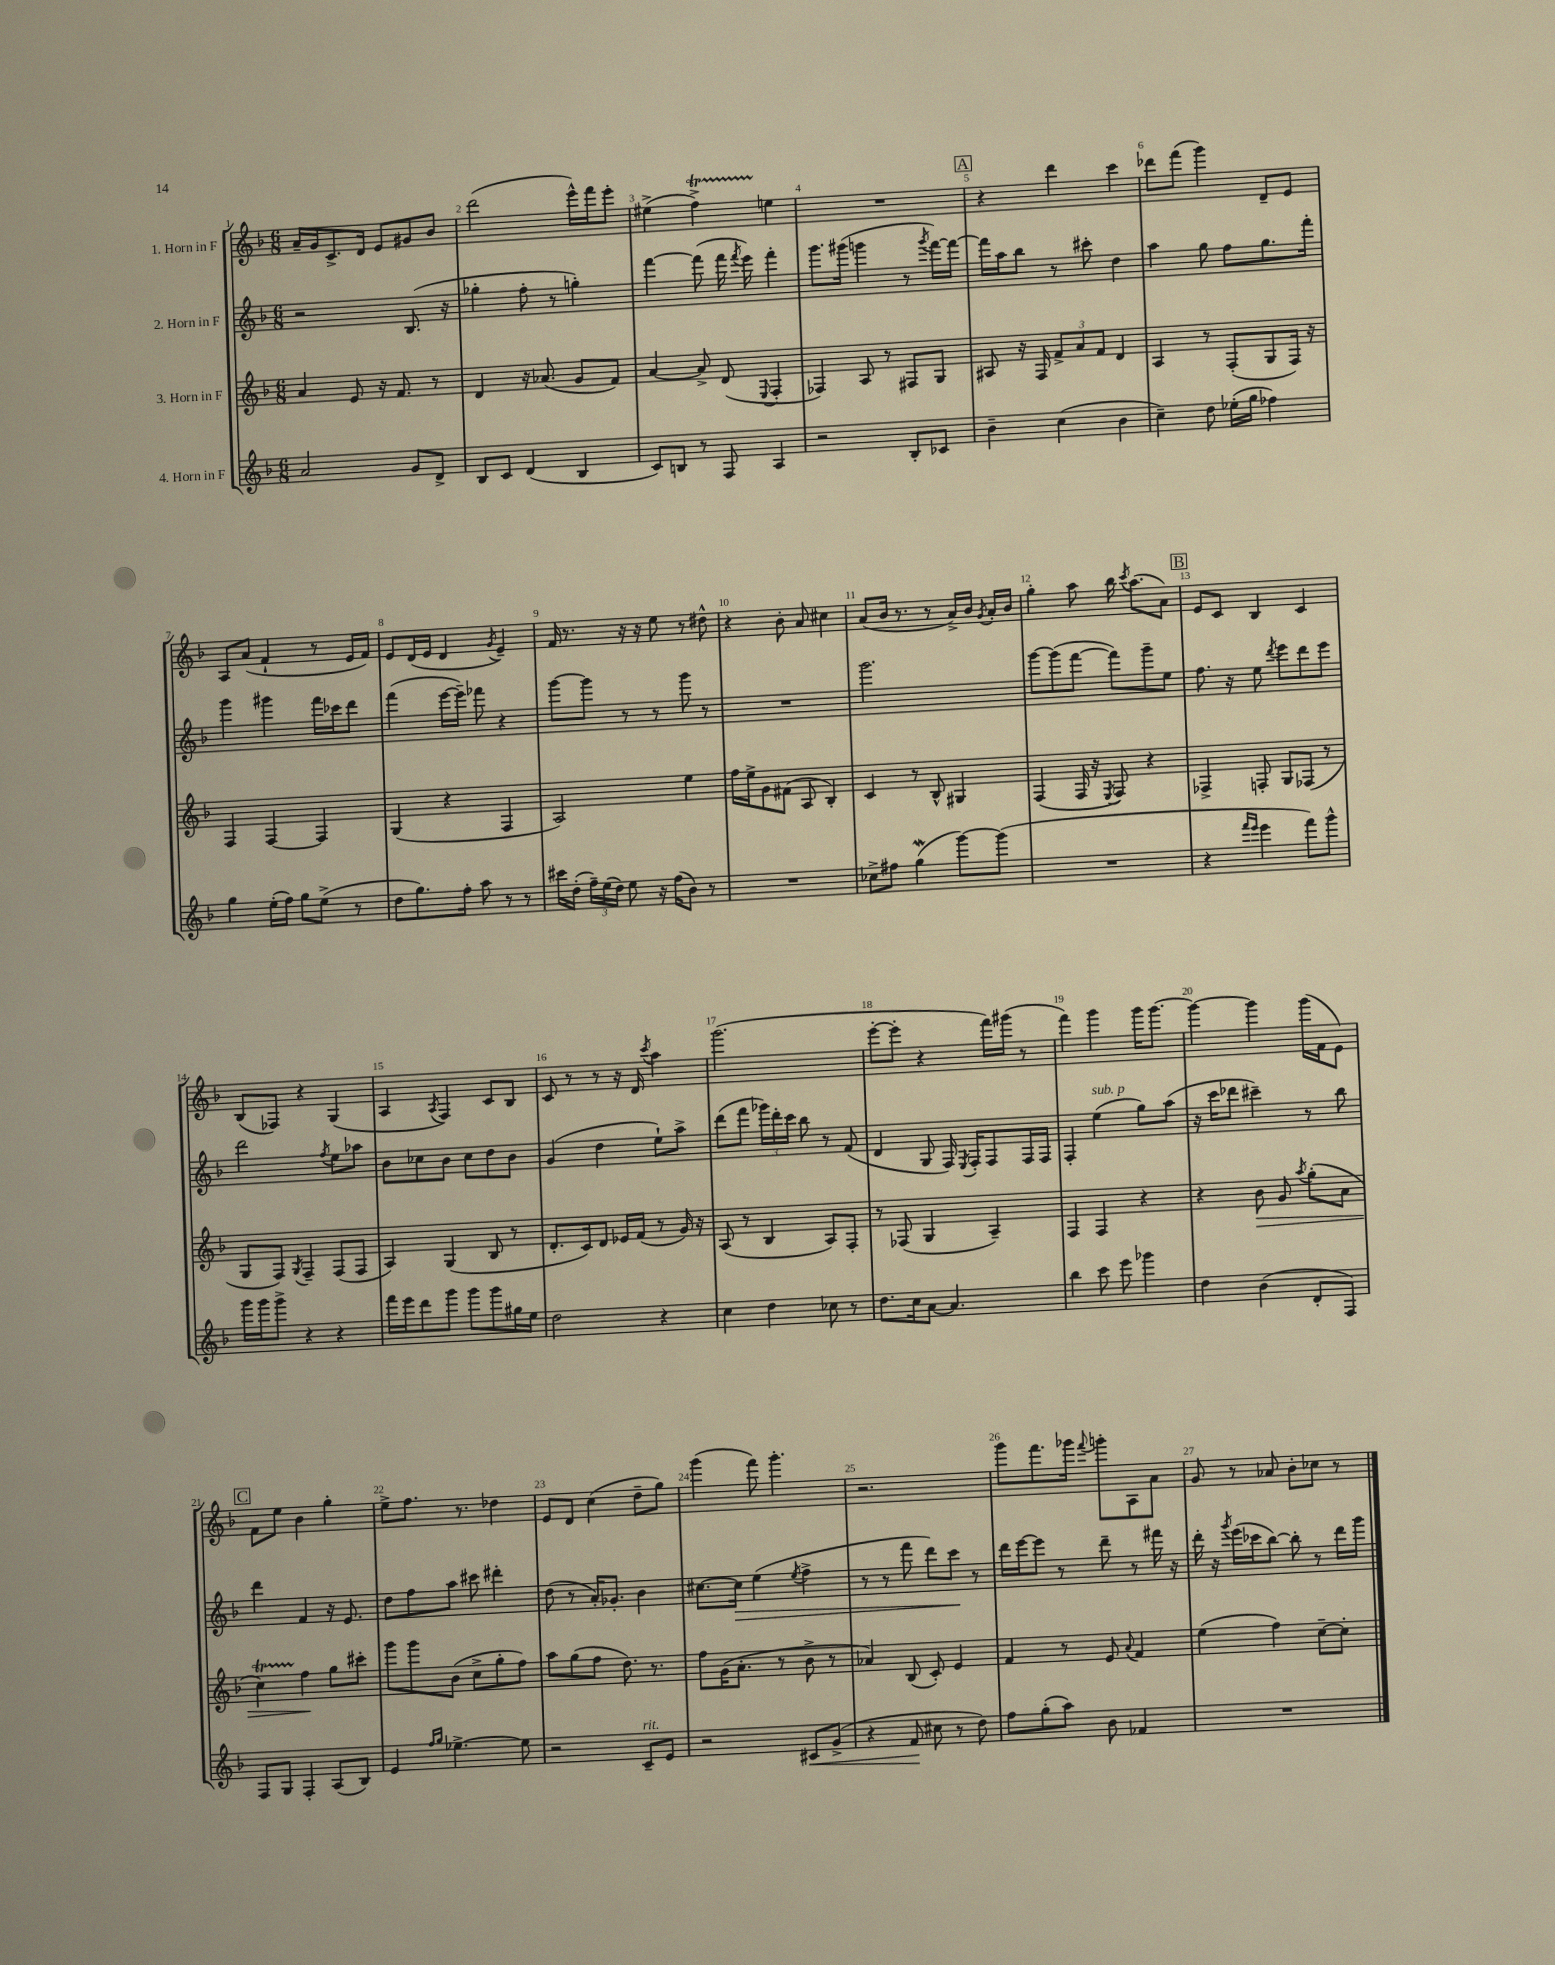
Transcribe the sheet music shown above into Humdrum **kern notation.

**kern	**dynam	**kern	**dynam	**kern	**dynam	**kern
*part4	*part4	*part3	*part3	*part2	*part2	*part1
*staff4	*staff4	*staff3	*staff3	*staff2	*staff2	*staff1
*I"4. Horn in F	*	*I"3. Horn in F	*	*I"2. Horn in F	*	*I"1. Horn in F
*clefG2	*	*clefG2	*	*clefG2	*	*clefG2
*k[b-]	*	*k[b-]	*	*k[b-]	*	*k[b-]
*M6/8	*	*M6/8	*	*M6/8	*	*M6/8
=1	=1	=1	=1	=1	=1	=1
2a/	.	4a/	.	2r	.	16a~/LL
.	.	.	.	.	.	16g/J
.	.	.	.	.	.	8.c^/
.	.	8e/	.	.	.	.
.	.	.	.	.	.	16d/Jk
.	.	16r	.	.	.	8e/L
.	.	8.f/	.	.	.	.
8g/L	.	.	.	(8.B-/	.	8g#X/
8d^/J	.	8r	.	.	.	8b-/J
.	.	.	.	16r	.	.
=2	=2	=2	=2	=2	=2	=2
8B-/L	.	4d/	.	4gg-X'\	.	(2ddd\
8c/J	.	.	.	.	.	.
(4d/	.	16r	.	8ff'\	.	.
.	.	(8.a-X/	.	.	.	.
.	.	.	.	8r	.	.
4B-/	.	8g/L	.	4ggn'\)	.	16eee^^\LL)
.	.	.	.	.	.	16fff\J
.	.	8f/J)	.	.	.	8eee'\J
=3	=3	=3	=3	=3	=3	=3
8c/L)	.	[4a/	.	[4fff\	.	(4ee#X^\
8Bn/J	.	.	.	.	.	.
8r	.	8a^/]	.	(8fff\]	.	4ffT^\)
8F/	.	(8d/	.	16fff\	.	.
.	.	.	.	8qfff/	.	.
.	.	.	.	16eee\)	.	.
.	.	8qqE/	.	.	.	.
4A/	.	4F'/	.	4fff'\	.	4een\
=4	=4	=4	=4	=4	=4	=4
2r	.	4F-X/)	.	8.ggg\L	.	2.r
.	.	.	.	(16ggg#X\Jk	.	.
.	.	8A/	.	4gggn\	.	.
.	.	8r	.	.	.	.
8B-'/L	.	8F#X/L	.	8r	.	.
.	.	.	.	8qggg/	.	.
8c-X/J	.	8G/J	.	[16fff\LL)	.	.
.	.	.	.	16fff\JJ_	.	.
!!LO:REH:place=s1:t=A
=5	=5	=5	=5	=5	=5	=5
4b-~\	.	8A#X/	.	16fff\LL]	.	4r
.	.	.	.	16aa\J	.	.
.	.	16r	.	8bb-\J	.	.
.	.	16F/	.	.	.	.
(4cc\	.	12f^/L	.	8r	.	4ddd\
.	.	12a/	.	.	.	.
.	.	.	.	8ccc#X'\	.	.
.	.	12f/J	.	.	.	.
4b-\	.	4d/	.	4dd\	.	4ccc\
=6	=6	=6	=6	=6	=6	=6
4cc~\)	.	4A/	.	4aa\	.	8ddd-X\L
.	.	.	.	.	.	(8fff\J
8dd\	.	8r	.	8gg\	.	4ggg\)
(16ee-X'\LL	.	(8F'/L	.	8ff\L	.	.
16gg\JJ	.	.	.	.	.	.
4ff-X\)	.	8G/	.	8.gg\	.	8d~/L
.	.	16F/Jk)	.	.	.	8e/J
.	.	16r	.	16fff'\Jk	.	.
!!LO:LB:g=z
=7	=7	=7	=7	=7	=7	=7
4gg\	.	4F/	.	4ggg\	.	8A/L
.	.	.	.	.	.	(8a/J
(16ee'\LL	.	[4F/	.	4ggg#X\	.	4f`/
16ff\JJ)	.	.	.	.	.	.
8gg\L	.	.	.	.	.	.
(8ee^\J	.	4F/]	.	16fff\LL	.	8r
.	.	.	.	16ccc-X\J	.	.
8r	.	.	.	8ddd\J	.	16e/LL
.	.	.	.	.	.	16f/JJ)
=8	=8	=8	=8	=8	=8	=8
8dd\L	.	(4G/	.	(4fff\	.	8e/L
8.gg\)	.	.	.	.	.	(16d/L
.	.	.	.	.	.	16e/JJ
.	.	4r	.	[16eee\LL	.	4d/
16ff'\Jk	.	.	.	16eee~\JJ])	.	.
8aa\	.	.	.	8fff-X\	.	.
.	.	.	.	.	.	8qg/
8r	.	4F/	.	4r	.	4e~/)
8r	.	.	.	.	.	.
=9	=9	=9	=9	=9	=9	=9
16ccc#X\LL	.	2A/)	.	[8ggg\L	.	16f/
(16dd'\JJ	.	.	.	.	.	8.r
24ff~\LL)	.	.	.	8ggg\J]	.	.
(24ee\	.	.	.	.	.	.
24dd\JJ)	.	.	.	.	.	.
8ee\	.	.	.	8r	.	16r
.	.	.	.	.	.	16r
16r	.	.	.	8r	.	8ee\
(16ff\KL	.	.	.	.	.	.
8b-\J)	.	4ee\	.	8ggg\	.	8r
8r	.	.	.	8r	.	8dd#X^^\
=10	=10	=10	=10	=10	=10	=10
2.r	.	16ff\LL	.	2.r	.	4r
.	.	16ee^\J	.	.	.	.
.	.	8g\	.	.	.	.
.	.	(8f#X\J	.	.	.	8b-'\
.	.	8A/	.	.	.	8a/
.	.	4B-'/)	.	.	.	4cc#X\
=11	=11	=11	=11	=11	=11	=11
8cc-X^\L	.	4c/	.	2.ggg\	.	(8a/L
8ff#X\J	.	.	.	.	.	16b-/Jk
.	.	.	.	.	.	8.r
(4ggW\	.	8r	.	.	.	.
.	.	8B-^^/	.	.	.	8r
[8ggg\L)	.	4G#X/	.	.	.	16a^/LL)
.	.	.	.	.	.	16b-/JJ
.	.	.	.	.	.	8qg/
(8ggg\J]	.	.	.	.	.	16a'/LL
.	.	.	.	.	.	16b-/JJ
=12	=12	=12	=12	=12	=12	=12
2.r	.	(4F/	.	[8ggg\L	.	4gg'\
.	.	.	.	(8ggg\]	.	.
.	.	16F/	.	[8fff\J	.	8aa\
.	.	16r	.	.	.	.
.	.	8qE/	.	.	.	.
.	.	8F/)	.	8fff\L])	.	16bb-\
.	.	.	.	.	.	8qccc/
.	.	.	.	.	.	(8.aa\L
.	.	4r	.	8ggg~\	.	.
.	.	.	.	8ee\J	.	8a\J)
!!LO:REH:place=s1:t=B
=13	=13	=13	=13	=13	=13	=13
4r	.	4F-X^/	.	8.ff\	.	8e/L
.	.	.	.	.	.	8c/J
.	.	.	.	16r	.	.
16qqfff/LL	.	.	.	.	.	.
16qqeee/JJ	.	.	.	.	.	.
4eee\	.	8Fn'/	.	8ee\	.	4B-/
.	.	.	.	8qddd/	.	.
.	.	8G/L	.	8eee\L	.	.
8fff\L)	.	(8F-X/J	.	8ddd\	.	4c/
8ggg^^\J	.	8r	.	8eee\J	.	.
!!LO:LB:g=z
=14	=14	=14	=14	=14	=14	=14
16ggg\LL	.	8G/L	.	2ddd\	.	(8B-/L
16ggg\J	.	.	.	.	.	.
8ggg^\J	.	8F/J)	.	.	.	8F-X/J)
.	.	8qG/	.	.	.	.
4r	.	4F~/	.	.	.	4r
.	.	.	.	8qff/	.	.
4r	.	(8F/L	.	8ee\L	.	(4G/
.	.	8F/J	.	8aa-X\J	.	.
=15	=15	=15	=15	=15	=15	=15
16fff\LL	.	4A/)	.	8b-\L	.	4A/
16eee\J	.	.	.	.	.	.
8ddd\	.	.	.	8cc-X\	.	.
.	.	.	.	.	.	8qA/
8ggg\J	.	(4G/	.	8b-\J	.	4F/)
8ggg\L	.	.	.	8cc-\L	.	.
8ggg\	.	8B-/	.	8dd\	.	8c/L
16gg#X\L	.	8r	.	8b-\J	.	8B-/J
16ee\JJ	.	.	.	.	.	.
=16	=16	=16	=16	=16	=16	=16
2dd\	.	8.d'/L	.	(4g/	.	8c/
.	.	.	.	.	.	8r
.	.	16c/k)	.	.	.	.
.	.	8d/J	.	4dd\	.	8r
.	.	16e-X/LL	.	.	.	16r
.	.	(16f/JJ	.	.	.	16d/
.	.	.	.	.	.	8qccc/
4r	.	8r	.	8ee`\L)	.	4aa\
.	.	16g/)	.	8aa^\J	.	.
.	.	16r	.	.	.	.
=17	=17	=17	=17	=17	=17	=17
4cc\	.	(8A/	.	(8ddd\L	.	(2.ggg\
.	.	8r	.	8fff\J	.	.
4dd\	.	4B-/	.	24ggg-X\LL)	.	.
.	.	.	.	24ddd'\	.	.
.	.	.	.	24ccc\JJ	.	.
.	.	.	.	8bb-\	.	.
8cc-X\	.	8A/L)	.	8r	.	.
8r	.	8F'/J	.	(8f/	.	.
=18	=18	=18	=18	=18	=18	=18
8.dd\L	.	8r	.	4d/	.	[8eee'\L
.	.	(8F-X/	.	.	.	8eee'\J]
16cc\k	.	.	.	.	.	.
[8a\J	.	4G/	.	8G/	.	4r
4.a/]	.	.	.	16F/)	.	.
.	.	.	.	8qE/	.	.
.	.	.	.	16F'/KL	.	.
.	.	4A~/)	.	8F/	.	16fff\LL)
.	.	.	.	.	.	(16ggg#X\JJ
.	.	.	.	16F/L	.	8r
.	.	.	.	16F/JJ	.	.
=19	=19	=19	=19	=19	=19	=19
4bb-\	.	4F/	.	4F'/	.	4fff\)
!	!	!	!	!LO:TX:a:i:t=sub. p	!	!
8ccc\	.	4F/	.	(4ee\	.	4ggg\
8eee\	.	.	.	.	.	.
4ggg-X\	.	4r	.	8gg\L)	.	16ggg\KL
.	.	.	.	.	.	[8.ggg\J
.	.	.	.	(8aa\J	.	.
=20	=20	=20	=20	=20	=20	=20
4dd\	.	4r	.	16r	.	4ggg\_
.	.	.	.	16ccc\KL	.	.
.	.	.	.	8ddd-X\J	.	.
!	!	!	!LO:HP:b	!	!	!
(4b-\	.	8b-\	>	4ccc#X~\)	.	4ggg\]
.	.	8g/	.	.	.	.
.	.	8qaa/	.	.	.	.
8d'/L	.	(8gg'\L	.	8r	.	(16ggg\LL
.	.	.	.	.	.	16f\J
8F/J)	.	8a\J	.	8bb-\	.	8e\J)
!!LO:LB:g=z
!!LO:REH:place=s1:t=C
=21	=21	=21	=21	=21	=21	=21
8F/L	.	4ccT\)	.	4ddd\	.	8f\L
8G/J	.	.	.	.	.	8ee\J
4F'/	.	4ff\	.	4f/	.	4b-\
(8A/L	.	8gg\L	]	16r	.	4gg'\
.	.	.	.	8.e/	.	.
8B-/J)	.	8ccc#X'\J	.	.	.	.
=22	=22	=22	=22	=22	=22	=22
4e/	.	8ggg\L	.	8dd\L	.	8ee^\L
.	.	8ggg\	.	8ff\	.	8.ff\J
16qqff/LL	.	.	.	.	.	.
16qqgg/JJ	.	.	.	.	.	.
[4.ee-X^\	.	(8b-\J	.	8aa\J	.	.
.	.	.	.	.	.	8.r
.	.	8cc^\L	.	8ccc#X\	.	.
.	.	8gg'\	.	4ddd#X'\	.	4dd-X\
8ee-\]	.	8ff\J)	.	.	.	.
=23	=23	=23	=23	=23	=23	=23
2r	.	8aa\L	.	(8dd\	.	8e/L
.	.	(8gg\	.	8r	.	8d/J
.	.	8ff\J	.	16a'/KL)	.	(4cc\
.	.	.	.	8.g-X'/J	.	.
.	.	8.dd\)	.	.	.	.
!LO:TX:a:i:t=rit.	!	!	!	!	!	!
8c~/L	.	.	.	4b-\	.	8dd~\L
.	.	8.r	.	.	.	.
8e/J	.	.	.	.	.	8gg\J)
=24	=24	=24	=24	=24	=24	=24
2r	.	8ff\L	.	[8.cc#X\L	.	(4ggg\
.	.	(16g\K	.	.	.	.
!	!	!	!	!	!LO:HP:b	!
.	.	8.a'\J	.	16cc#\Jk]	>	.
.	.	.	.	(4ee\	.	8fff\)
.	.	8r	.	.	.	4.ggg'\
.	.	.	.	8qee/	.	.
!	!LO:HP:b	!	!	!	!	!
8c#X/L	<	8b-^\	.	4ff^\	.	.
(8g^/J	.	8r	.	.	.	.
=25	=25	=25	=25	=25	=25	=25
4r	.	4a-X/)	.	8r	.	2.r
.	.	.	.	8r	.	.
8f/	.	(8B-/	.	8fff\	.	.
8cc#X\	[	8c'/)	.	8ddd\L)	.	.
8r	.	4e/	.	8ccc\J	.	.
8dd\)	.	.	.	8r	]	.
=26	=26	=26	=26	=26	=26	=26
8ff\L	.	4f/	.	16ddd\LL	.	8ggg\L
.	.	.	.	[16eee\J	.	.
(8gg'\	.	.	.	8eee\J]	.	8.fff\
8aa\J)	.	8r	.	8r	.	.
.	.	.	.	.	.	16ggg-X\Jk
.	.	.	.	.	.	8qqfff/
8b-\	.	8e/	.	8ddd~\	.	8gggn'\L
.	.	8qqa/	.	.	.	.
4f-X/	.	4f/	.	8r	.	8A\
.	.	.	.	16fff#X\	.	8a\J
.	.	.	.	16r	.	.
=27	=27	=27	=27	=27	=27	=27
2.r	.	(4ee\	.	16ddd'\	.	8g/
.	.	.	.	16r	.	.
.	.	.	.	8qggg/	.	.
.	.	.	.	(16eee\LL	.	8r
.	.	.	.	16ccc-X\J	.	.
.	.	4ff\)	.	[8bb-\J)	.	8a-X/
.	.	.	.	8bb-'\]	.	8b-'\L
.	.	[8cc~\L	.	8r	.	8cc-X\J
.	.	8cc'\J]	.	16ddd\LL	.	8r
.	.	.	.	16ggg\JJ	.	.
==	==	==	==	==	==	==
*-	*-	*-	*-	*-	*-	*-
